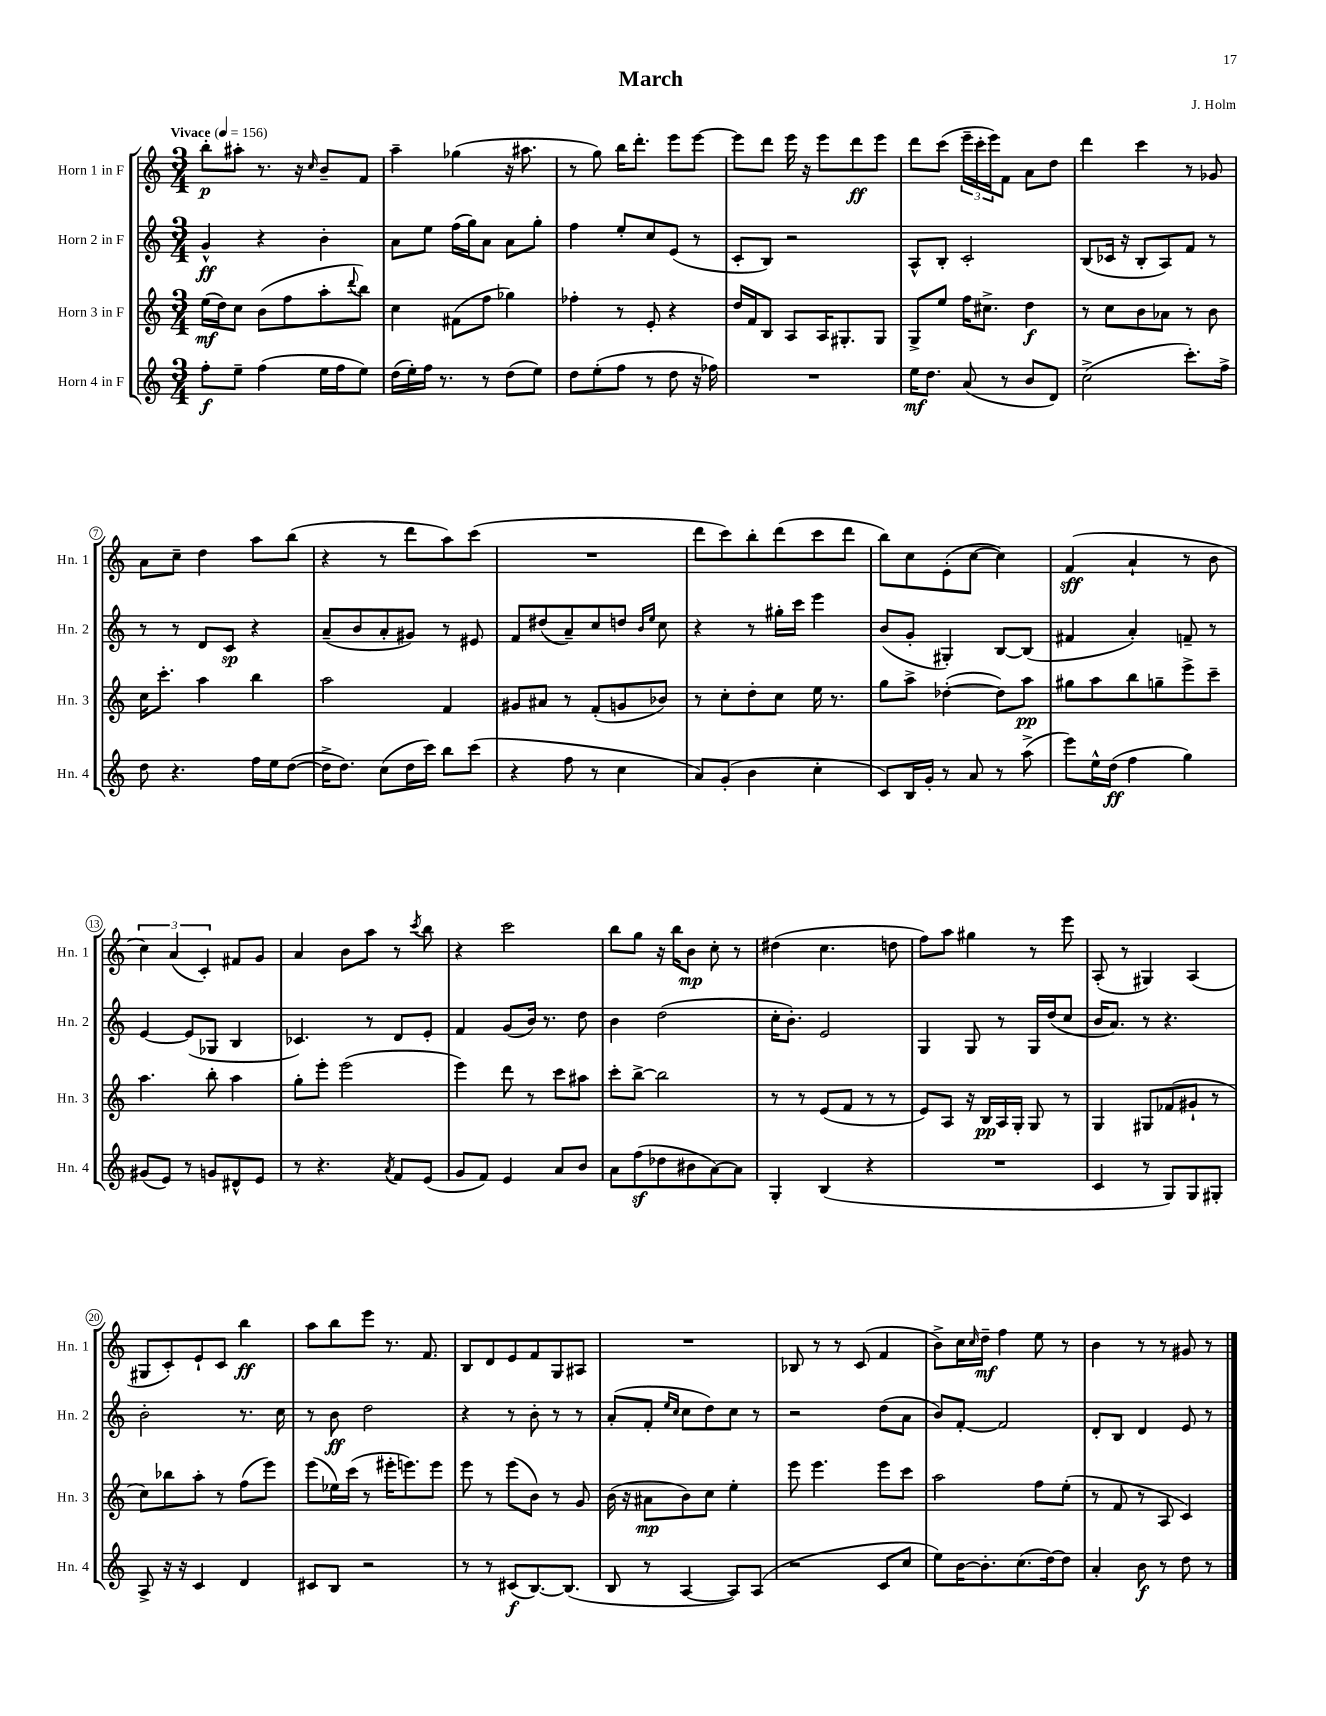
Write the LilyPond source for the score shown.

\header { title = "March" composer = "J. Holm" }
<<
\new StaffGroup <<
\new Staff = "s0" \with { instrumentName = "Horn 1 in F" shortInstrumentName = "Hn. 1" } {
    \clef treble \key c \major \numericTimeSignature \time 3/4 \tempo "Vivace" 4 = 156
    b''8-.\p ais''8-. r8. r16 \grace { c''16 } b'8-- f'8 |
    a''4-- ges''4( r16 ais''8. |
    r8 g''8) b''16 d'''8.-. e'''8 e'''8~ |
    e'''8 d'''8 e'''16 r16 e'''8 d'''8\ff e'''8 |
    d'''8 c'''8( \tuplet 3/2 { e'''16-- c'''16-. e'''16) } f'8 a'8 d''8 |
    d'''4 c'''4 r8 ges'8 |
    a'8 c''8-- d''4 a''8 b''8( |
    r4 r8 d'''8 a''8) c'''8( |
    R2. |
    d'''8 c'''8) b''8-. d'''8( c'''8 d'''8 |
    b''8) c''8 e'8-.( c''8~ c''4) |
    f'4\sff( a'4-! r8 b'8 |
    \tuplet 3/2 { c''4) a'4( c'4-.) } fis'8 g'8 |
    a'4 b'8 a''8 r8 \acciaccatura { c'''8 } b''8 |
    r4 c'''2 |
    b''8 g''8 r16 b''16 b'8\mp c''8-. r8 |
    dis''4( c''4. d''8 |
    f''8) a''8 gis''4 r8 e'''8 |
    a8-.( r8 gis4) a4( |
    gis8 c'8-.) e'8-! c'8 b''4\ff |
    a''8 b''8 e'''8 r8. f'8. |
    b8 d'8 e'8 f'8 g8 ais8 |
    R2. |
    bes8 r8 r8 c'8( f'4 |
    b'8->) c''16 \grace { c''16 } d''16--\mf f''4 e''8 r8 |
    b'4 r8 r8 gis'8 r8 \bar "|." |
}
\new Staff = "s1" \with { instrumentName = "Horn 2 in F" shortInstrumentName = "Hn. 2" } {
    \clef treble \key c \major \numericTimeSignature \time 3/4
    g'4-^\ff r4 b'4-. |
    a'8 e''8 f''16( g''16) a'8 a'8 g''8-. |
    f''4 e''8-. c''8 e'8( r8 |
    c'8-. b8) r2 |
    a8-^ b8-. c'2-. |
    b8( ces'16 r16 b8-. a8) f'8 r8 |
    r8 r8 d'8 c'8\sp r4 |
    a'8--( b'8 a'8-. gis'8) r8 eis'8 |
    f'8 dis''8( a'8--) c''8 d''8 \grace { b'16 e''16 } c''8 |
    r4 r8 gis''16-. c'''16 e'''4 |
    b'8( g'8-. gis4-.) b8~ b8( |
    fis'4 a'4-.) f'8-- r8 |
    e'4~ e'8( ges8 b4 |
    ces'4.) r8 d'8 e'8-. |
    f'4 g'8( b'16) r8. d''8 |
    b'4 d''2( |
    c''16-. b'8.-.) e'2 |
    g4 g8 r8 g16 d''16( c''8 |
    b'16 a'8.) r8 r4. |
    b'2-. r8. c''16 |
    r8 b'8\ff d''2 |
    r4 r8 b'8-. r8 r8 |
    a'8-.( f'8-. \grace { e''16 c''16 } c''8 d''8) c''8 r8 |
    r2 d''8( a'8 |
    b'8) f'8~-. f'2 |
    d'8-. b8 d'4 e'8 r8 \bar "|." |
}
\new Staff = "s2" \with { instrumentName = "Horn 3 in F" shortInstrumentName = "Hn. 3" } {
    \clef treble \key c \major \numericTimeSignature \time 3/4
    e''16\mf( d''16) c''8 b'8( f''8 a''8-. \appoggiatura { d'''8 } b''8) |
    c''4 fis'8( f''8 ges''4) |
    fes''4-. r8 e'8-. r4 |
    d''16 f'16 b8 a8 a16 gis8.-. gis8 |
    g8-> e''8 f''16 cis''8.-> d''4\f |
    r8 c''8 b'8 aes'8 r8 b'8 |
    c''16 c'''8.-. a''4 b''4 |
    a''2 f'4 |
    gis'8 ais'8 r8 f'8-.( g'8 bes'8) |
    r8 c''8-. d''8-. c''8 e''16 r8. |
    g''8 a''8-> des''4~-.( des''8) a''8\pp |
    gis''8 a''8 b''8 g''8-- e'''8-> c'''8-- |
    a''4. b''8-. a''4 |
    g''8-. e'''8-. e'''2( |
    e'''4) d'''8 r8 c'''8 ais''8 |
    c'''8-. b''8~-> b''2 |
    r8 r8 e'8( f'8 r8 r8 |
    e'8) a8 r16 b16\pp a16 g16-. g8 r8 |
    g4 gis8 fes'8( gis'8-! r8 |
    c''8) bes''8 a''8-. r8 f''8( e'''8) |
    e'''8( ees''16) c'''16( r8 eis'''16-. e'''8.) e'''8 |
    e'''8 r8 e'''8( b'8) r8 g'8 |
    b'16( r16 ais'8\mp b'8) c''8 e''4-. |
    e'''8 e'''4. e'''8 c'''8 |
    a''2 f''8 e''8-.( |
    r8 f'8 r8 a8 c'4) \bar "|." |
}
\new Staff = "s3" \with { instrumentName = "Horn 4 in F" shortInstrumentName = "Hn. 4" } {
    \clef treble \key c \major \numericTimeSignature \time 3/4
    f''8-.\f e''8-- f''4( e''16 f''16 e''8) |
    d''16( e''16-.) f''16 r8. r8 d''8( e''8) |
    d''8 e''8-.( f''8 r8 d''8 r16 fes''16) |
    R2. |
    e''16\mf d''8. a'8( r8 b'8 d'8) |
    c''2->( c'''8.-.) f''16-> |
    d''8 r4. f''16 e''16 d''8~( |
    d''16-> d''8.) c''8( d''16 c'''16) b''8 c'''8( |
    r4 f''8 r8 c''4 |
    a'8) g'8-.( b'4 c''4-. |
    c'8) b16 g'16-. r8 a'8 r8 a''8->( |
    e'''8) e''16-^ d''16\ff( f''4 g''4) |
    gis'8( e'8) r8 g'8 dis'8-^ e'8 |
    r8 r4. \acciaccatura { a'8 } f'8 e'8( |
    g'8 f'8) e'4 a'8 b'8 |
    a'8 f''8\sf( des''8 bis'8 a'8~) a'8 |
    g4-. b4( r4 |
    R2. |
    c'4 r8 g8) g8 gis8-. |
    a8-> r16 r16 c'4 d'4 |
    cis'8 b8 r2 |
    r8 r8 cis'8\f( b8.~) b8.( |
    b8 r8 a4~ a8) a8( |
    r2 c'8 c''8 |
    e''8) b'16~ b'8.-. c''8.( d''16~) d''8 |
    a'4-. b'8\f r8 d''8 r8 \bar "|." |
}
>>
>>
\layout { \context { \Score \override BarNumber.stencil = #(make-stencil-circler 0.1 0.3 ly:text-interface::print) } }
